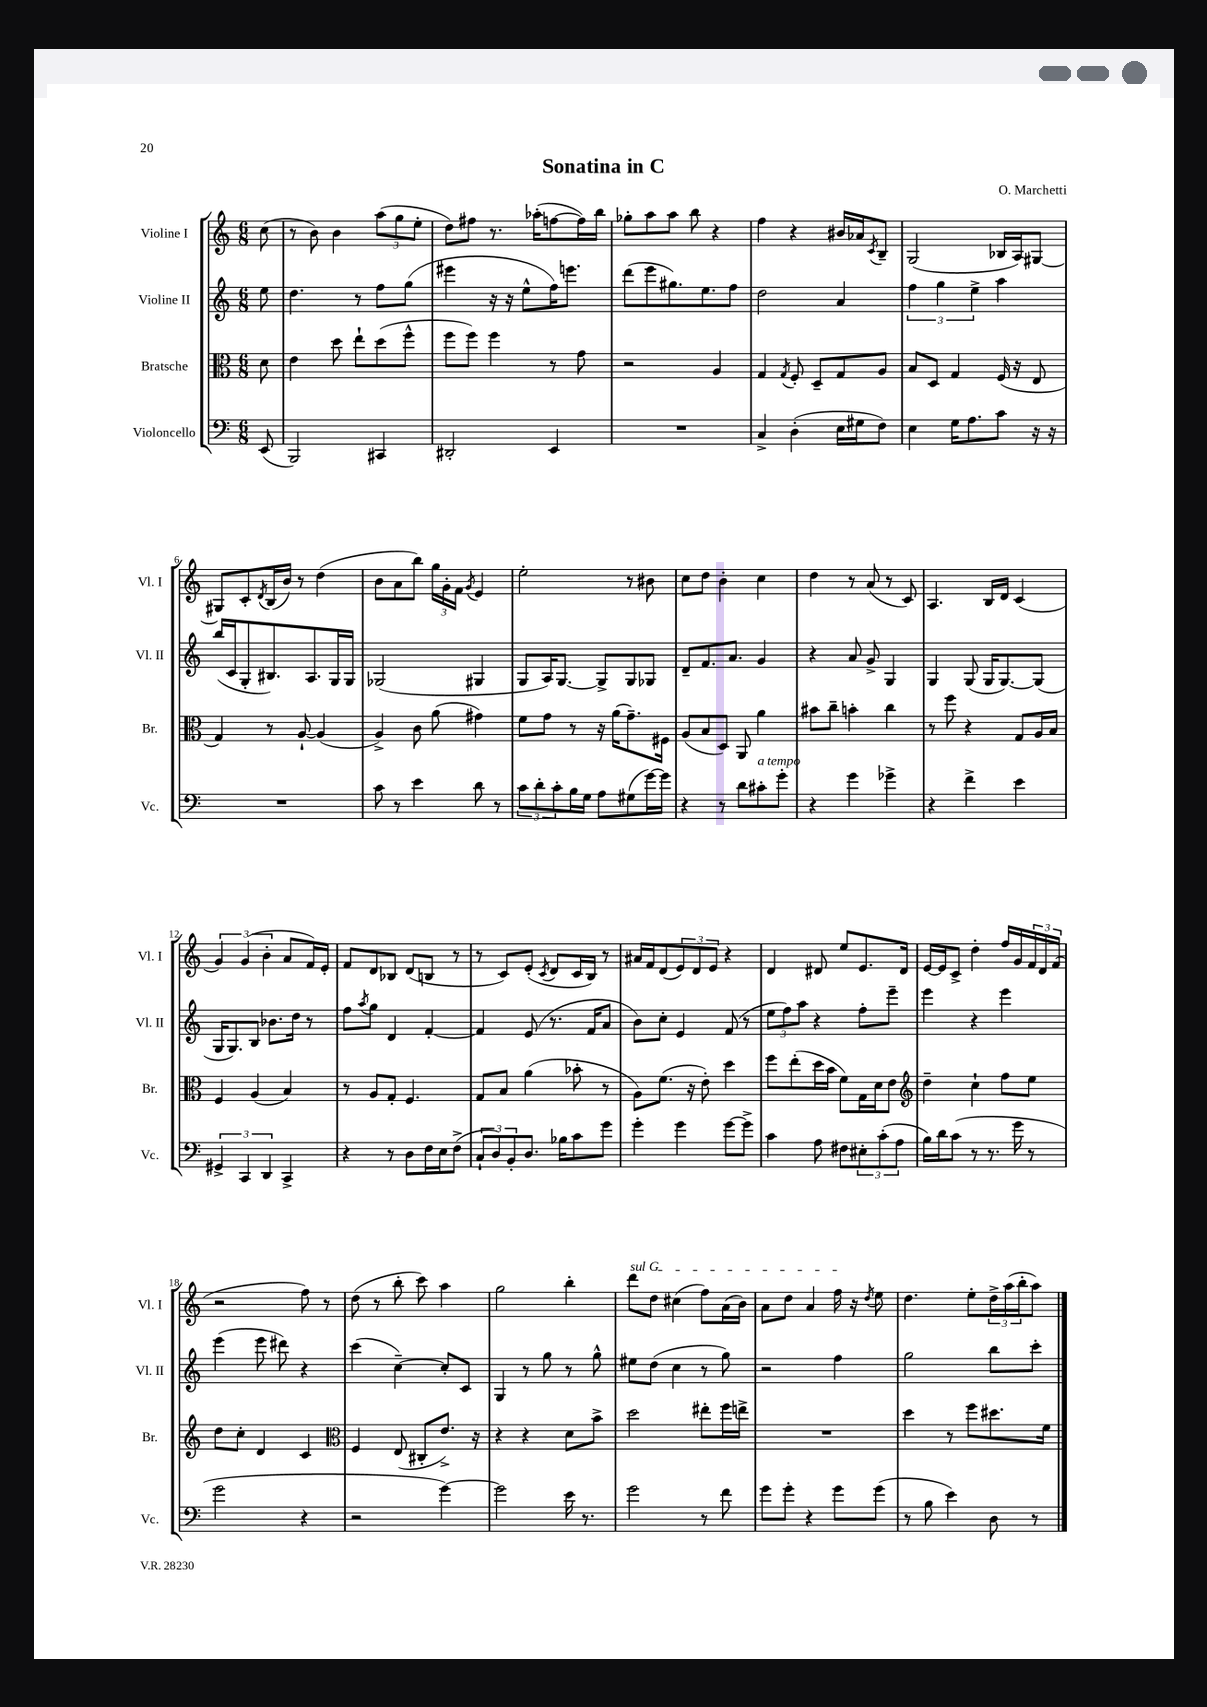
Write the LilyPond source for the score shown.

\header { title = "Sonatina in C" composer = "O. Marchetti" }
<<
\new StaffGroup <<
\new Staff = "s0" \with { instrumentName = "Violine I" shortInstrumentName = "Vl. I" } {
    \clef treble \key c \major \numericTimeSignature \time 6/8 \partial 8
    c''8( |
    r8 b'8) b'4 \tuplet 3/2 { a''8( g''8 e''8-. } |
    d''8) fis''8 r8. aes''16-.( f''8~ f''16) b''16 |
    ges''8-. a''8 a''8 b''8 r4 |
    f''4 r4 bis'16 aes'16 \acciaccatura { c'8 } b8-- |
    g2( bes16 a16) gis8~ |
    gis8 c'8-. \acciaccatura { d'8 } b16( b'16) r8 d''4( |
    b'8 a'8 b''8) \tuplet 3/2 { g''16 g'16-. f'16 } \acciaccatura { g'8 } e'4 |
    e''2-. r8 bis'8 |
    c''8 d''8 b'4-. c''4 |
    d''4 r8 a'8( r8 c'8) |
    a4. b16 d'16 c'4( |
    \tuplet 3/2 { g'4) g'4( b'4-. } a'8 f'16) e'16-. |
    f'8 d'8 bes8 d'8( b8 r8 |
    r8 c'8) e'8-.( \acciaccatura { c'8 } d'8 c'16 b16) r8 |
    ais'16 f'16 d'8( \tuplet 3/2 { e'8) d'8 e'8 } r4 |
    d'4 dis'8 e''8 e'8. dis'16 |
    e'16~ e'16 c'8-> d''4-. f''16 g'16 \tuplet 3/2 { f'16 d'16 f'16( } |
    r2 f''8) r8 |
    d''8( r8 b''8-. c'''8) a''4 |
    g''2 b''4-. |
    \once \override TextSpanner.bound-details.left.text = \markup { \italic "sul G" } d'''8\startTextSpan d''8 cis''4( f''8) a'16( b'16) |
    a'8 d''8 a'4 f''16\stopTextSpan r16 \acciaccatura { d''8 } e''8 |
    d''4. e''8-. \tuplet 3/2 { d''16-> a''16( b''16-. } a''8) \bar "|." |
}
\new Staff = "s1" \with { instrumentName = "Violine II" shortInstrumentName = "Vl. II" } {
    \clef treble \key c \major \numericTimeSignature \time 6/8 \partial 8
    e''8 |
    d''4. r8 f''8 g''8( |
    eis'''4 r16 r16 e''8-^ f''16) e'''8. |
    d'''8( e'''8 gis''8.) e''8. f''8 |
    d''2 a'4 |
    \tuplet 3/2 { f''4 g''4 e''4-> } a''4 |
    b''16( c'16 g8-. bis8.) a8. g16 g16 |
    ges2( gis4 |
    g8 a16) g8.~ g8-> g8 ges8 |
    d'8-- f'8. a'8. g'4 |
    r4 a'8 g'8-> g4 |
    g4 g8( g16 g8.~) g8( |
    g16 g8.) b8 bes'8. d''16 r8 |
    f''8 \acciaccatura { a''8 } g''8 d'4 f'4~-. |
    f'4 e'8( r8. f'16 a'8 |
    b'8) c''8-. e'4 f'8( r8 |
    \tuplet 3/2 { e''8 f''8) a''8 } r4 f''8-. e'''8-- |
    e'''4 r4 e'''4 |
    e'''4( e'''8 dis'''8) r4 |
    c'''4( c''4~--) c''8-. c'8 |
    g4 r8 g''8 r8 g''8-^ |
    eis''8 d''8( c''4 r8 g''8) |
    r2 f''4 |
    g''2 b''8 c'''8-. \bar "|." |
}
\new Staff = "s2" \with { instrumentName = "Bratsche" shortInstrumentName = "Br." } {
    \clef alto \key c \major \numericTimeSignature \time 6/8 \partial 8
    d'8 |
    e'4 d''8 e''8-! d''8( f''8-^ |
    f''8 f''8) f''4 r8 g'8 |
    r2 a4 |
    g4 \acciaccatura { g8 } f8-. d8-- g8 a8 |
    b8 d8 g4 f16( r16 e8 |
    g4) r8 a8~-! a4( |
    a4->) c'8 a'8( gis'4) |
    f'8 g'8 r8 r16 a'16( g'8.--) fis16 |
    a8( b8 d8) a,8 a'4 |
    bis'8 c''8-- b'4-. c''4 |
    r8 f''8 r4 g8 a16 b16 |
    f4 a4( b4) |
    r8 a8 g8-. f4. |
    g8 b8 a'4( bes'8-. r8 |
    a8) f'8.( r16 e'8-.) d''4 |
    f''8 e''8-.( d''16 b'16 f'8) g16 d'16 e'8 |
    \clef treble d''4-- c''4-! f''8 e''8 |
    d''8 c''8-. d'4 c'4 |
    \clef alto f4 e8( cis8-. e'8.->) r16 |
    r4 r4 d'8 b'8-> |
    d''2 eis''8-. f''16 e''16-> |
    R2. |
    d''4 r8 f''8 dis''8. f'16 \bar "|." |
}
\new Staff = "s3" \with { instrumentName = "Violoncello" shortInstrumentName = "Vc." } {
    \clef bass \key c \major \numericTimeSignature \time 6/8 \partial 8
    e,8( |
    b,,2) cis,4 |
    dis,2-. e,4 |
    R2. |
    c4-> d4-.( e16 gis16 f8) |
    e4 g16 a8. c'8 r16 r16 |
    R2. |
    c'8 r8 e'4 d'8 r8 |
    \tuplet 3/2 { c'8 d'8-. c'8-. } b16 g16 a8 gis8( g'16~) g'16 |
    r4 r8 d'8 cis'8-.^\markup { \italic "a tempo" } g'8-. |
    r4 g'4 ges'4-> |
    r4 f'4-> e'4 |
    \tuplet 3/2 { gis,4-> c,4 d,4 } c,4-> |
    r4 r8 d8 f16 e16 f8->( |
    \tuplet 3/2 { c8-! d8) b,8-. } d8. bes16 c'8 g'8 |
    g'4-. g'4 g'8~ g'8-> |
    c'4 a8 fis8 \tuplet 3/2 { eis8-. c'8-.( a8 } |
    b16) d'16 c'8( r8 r8. g'16 r8 |
    g'2 r4 |
    r2 g'4~) |
    g'2 e'16 r8. |
    g'2 r8 f'8 |
    g'8 g'8-. r4 g'8 g'8( |
    r8 b8 e'4) d8 r8 \bar "|." |
}
>>
>>
